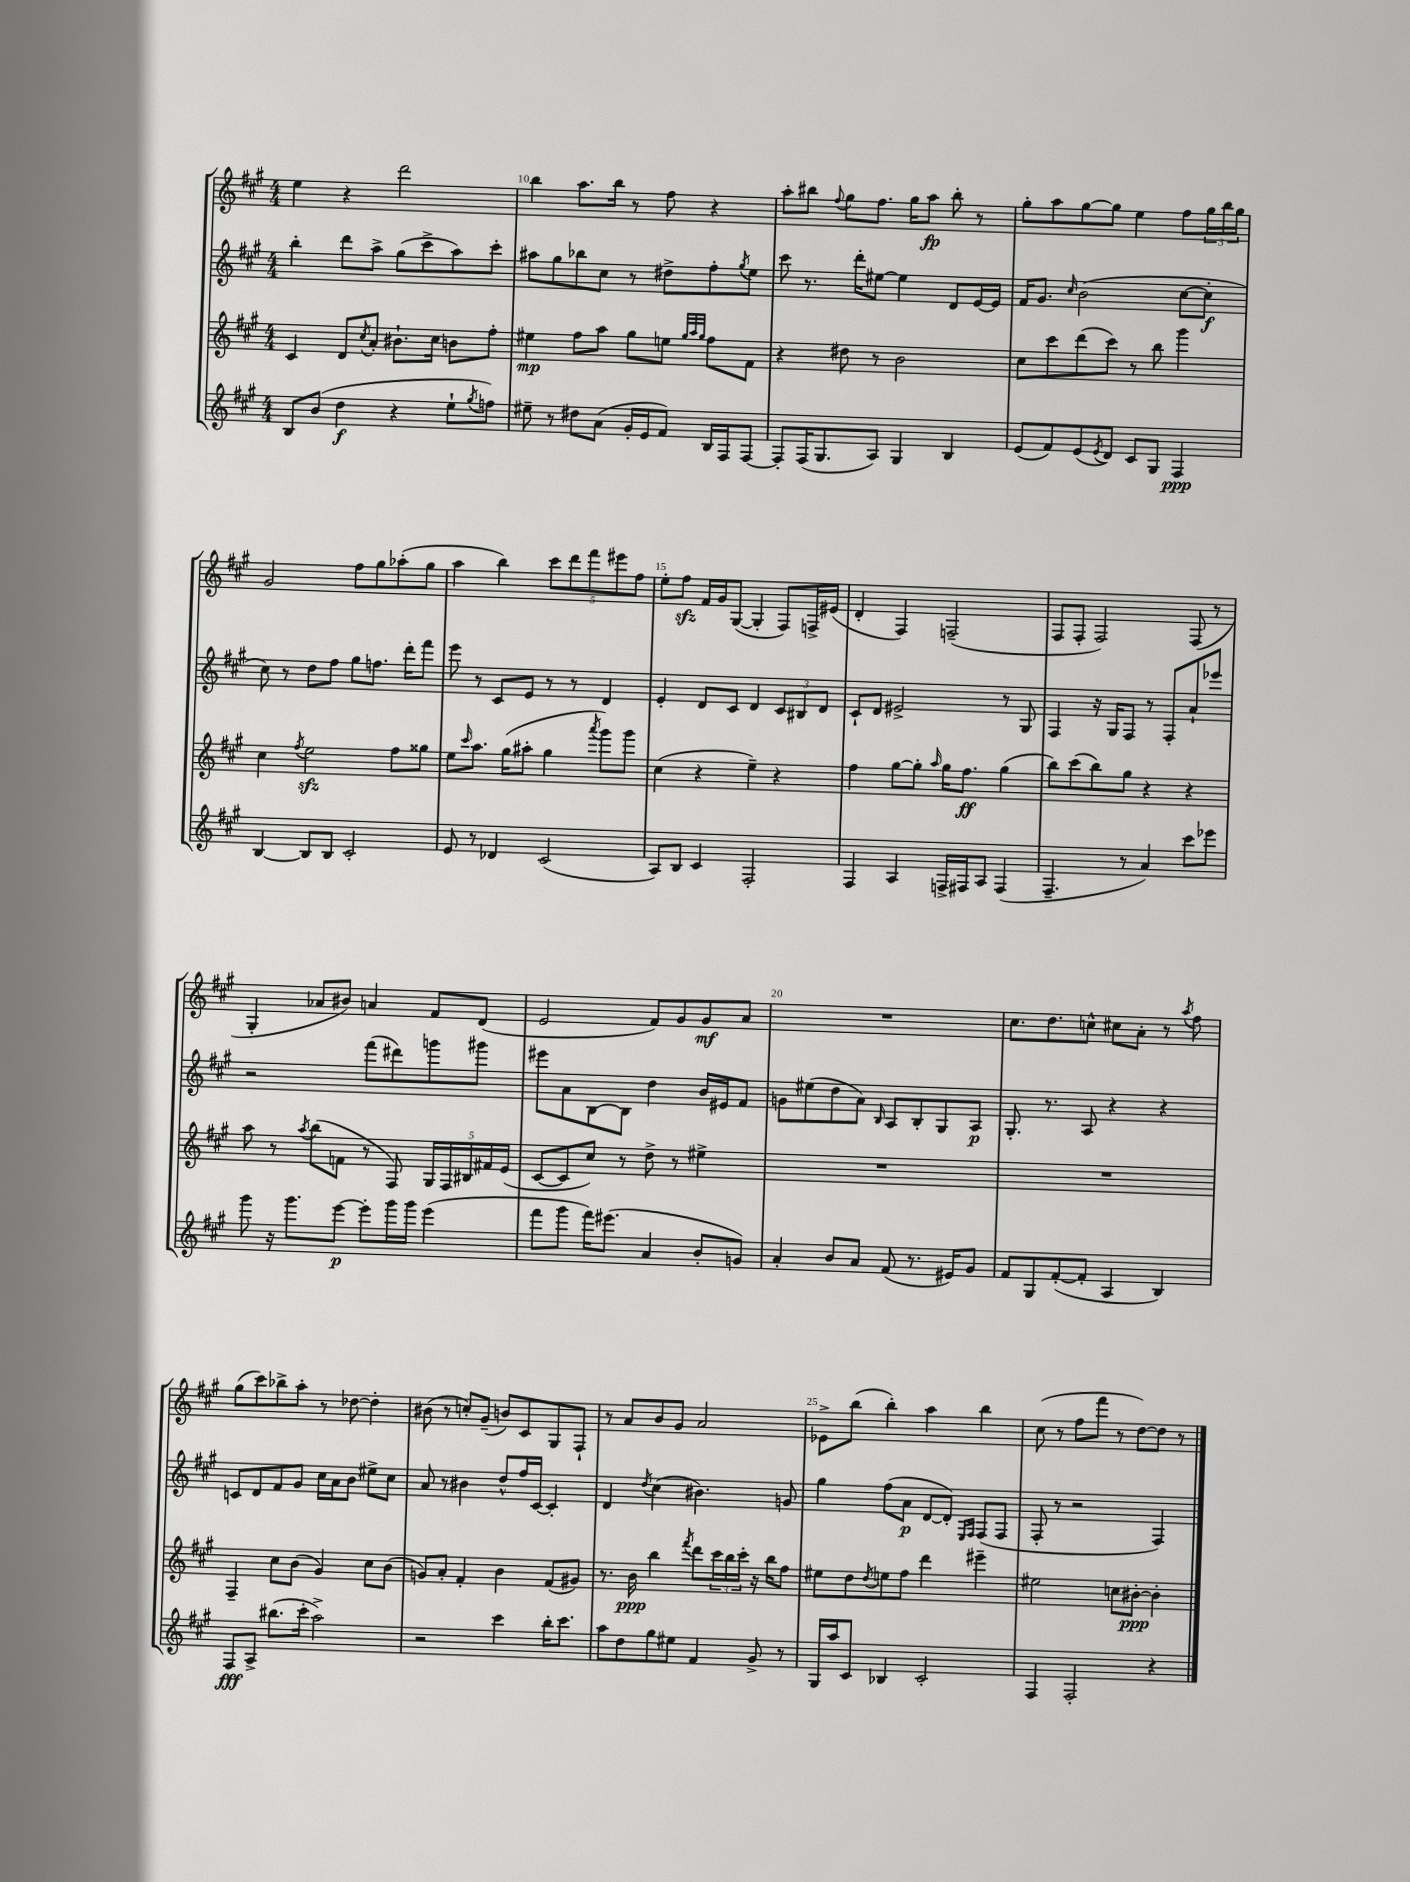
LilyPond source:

<<
\new StaffGroup <<
\new Staff = "s0" {
    \clef treble \key a \major \numericTimeSignature \time 4/4
    e''4 r4 d'''2 |
    b''4 a''8. b''16 r8 fis''8 r4 |
    a''8-. bis''8 \appoggiatura { fis''8 } gis''8 fis''8. gis''16 a''8\fp bis''8-. r8 |
    gis''8-. a''8 gis''8~ gis''8 e''4 fis''8 \tuplet 3/2 { gis''16 b''16 gis''16 } |
    gis'2 fis''8 gis''8 aes''8-.( gis''8 |
    a''4 b''4) \tuplet 5/4 { cis'''8 d'''8 fis'''8 eis'''8 fis''8 } |
    e''8-. fis''8\sfz fis'16 gis'16 gis8~( gis4-. fis8) f16-> eis'16( |
    d'4-. fis4) f2--( |
    fis8 fis8-. fis2) fis8( r8 |
    gis4-. aes'8 bis'8) a'4 fis'8 d'8( |
    e'2 fis'8) gis'8 gis'8\mf a'8 |
    R1 |
    cis''8. d''8. c''8-^ cis''8 a'8-. r8 \acciaccatura { a''8 } fis''8 |
    gis''8( cis'''8) bes''8-> a''8-. r8 des''8~ des''4-. |
    bis'8( r8 c''8-.) gis'8--( b'8) cis'8 gis8 fis8-! |
    r8 a'8 b'8 gis'8 a'2 |
    ees'8-> b''8( b''4-.) a''4 b''4 |
    cis''8( r8 fis''8 fis'''8 r8 d''8~) d''8 r8 \bar "|." |
}
\new Staff = "s1" {
    \clef treble \key a \major \numericTimeSignature \time 4/4
    b''4-. d'''8 a''8-> gis''8( cis'''8-> a''8) cis'''8-. |
    ais''8 gis''8 bes''8 cis''8 r8 dis''8-> fis''8-. \acciaccatura { gis''8 } e''8 |
    cis'''8 r8. d'''16-. eis''8~ eis''4 d'8 e'16~ e'16 |
    fis'16 gis'8. \grace { cis''16 } b'2( cis''8~ cis''8-.\f |
    cis''8) r8 d''8 fis''8 gis''8 f''8. d'''16-. fis'''8 |
    e'''8 r8 cis'8 e'8 r8 r8 d'4 |
    e'4-. d'8 cis'8 d'4 \tuplet 3/2 { cis'8 bis8 d'8 } |
    cis'8-! d'8 eis'2-> r8 gis8 |
    fis4 r16 gis16 fis8 r8 fis8-. a'8-! ees'''8 |
    r2 fis'''8( dis'''8) g'''8 gis'''8 |
    eis'''8 a'8 b8~ b8 d''4 b'16 eis'16 fis'8 |
    g'8 eis''8( d''8 a'8) \grace { b16 } a8 b8-. gis8 a8\p |
    gis8.-. r8. a8 r4 r4 |
    c'8 d'8 fis'8 gis'8 cis''16 a'16 b'8 eis''8-> cis''8 |
    a'8 r8 bis'4 d''8-^ fis''16 cis'16~ cis'4-. |
    d'4 \acciaccatura { d''8 } cis''4( bis'4.) g'8 |
    gis''4 fis''8( a'8\p d'8~ d'8-.) \grace { e16 fis16 } fis8( fis8 |
    fis8-. r8 r2 fis4) \bar "|." |
}
\new Staff = "s2" {
    \clef treble \key a \major \numericTimeSignature \time 4/4
    cis'4 d'8 \acciaccatura { cis''8 } a'8-. bis'8.-! cis''16 b'8 fis''8-. |
    eis''4\mp fis''8 a''8 gis''8 e''8 \grace { gis''32 a''32 gis''32 } fis''8 fis'8 |
    r4 dis''8 r8 b'2 |
    cis''8 cis'''8 d'''8( cis'''8) r8 b''8 gis'''4 |
    cis''4 \acciaccatura { fis''8 } e''2\sfz fis''8 gisis''8 |
    e''8 \grace { cis'''16 } a''8. gis''16( ais''8-. gis''4 \acciaccatura { a'''8 } gis'''8) gis'''8 |
    cis''4( r4 e''4--) r4 |
    fis''4 gis''8~ gis''8-. \grace { a''16 } gis''16 fis''8.\ff gis''4( |
    b''8) cis'''8( b''8) gis''8 r4 r4 |
    a''8 r8 \acciaccatura { a''8 } b''8( f'8 r8 fis8) \tuplet 5/4 { gis16 fis16 bis16 fis'16 e'16( } |
    cis'8~ cis'8 cis''8) r8 d''8-> r8 eis''4-> |
    R1 |
    R1 |
    fis4-- cis''8 b'8( gis'4) cis''8 b'8( |
    g'8) a'8-. fis'4-. b'4 fis'8( gis'8) |
    r8. b'16\ppp b''4 \acciaccatura { fis'''8 } d'''8 \tuplet 3/2 { cis'''16 b''16 cis'''16-. } r16 b''16 fis''8 |
    eis''8 d''8 \acciaccatura { d''8 } e''8 fis''8 d'''4 eis'''4-- |
    eis''2 c''8 bis'8~-.\ppp bis'4-. \bar "|." |
}
\new Staff = "s3" {
    \clef treble \key a \major \numericTimeSignature \time 4/4
    b8 b'8( d''4\f r4 e''8-! \acciaccatura { gis''8 } f''8) |
    eis''8-- r8 dis''8 a'8( gis'16-. e'16 fis'8) b16 fis16 fis8~ |
    fis8-. fis16( gis8. a8) gis4 b4 |
    e'8( fis'8) e'8( \acciaccatura { e'8 } d'8) cis'8 gis8 fis4\ppp |
    b4~ b8 b8 cis'2-. |
    e'8 r8 des'4 cis'2( |
    a8) b8 cis'4 fis2-. |
    fis4 a4 f16-> fis16 a8 fis4( |
    fis4.-- r8 a'4) cis'''8 ees'''8 |
    gis'''8 r16 gis'''8. e'''8~\p e'''8-. gis'''16 gis'''16 e'''4( |
    fis'''8 gis'''8 fis'''16) eis'''8.( a'4 b'8-. g'8) |
    a'4-. b'8 a'8 fis'8( r8. eis'16) gis'8 |
    fis'8 gis8 fis'8~-.( fis'8-. a4 b4) |
    fis8\fff a8-> bis''8.( cis'''16-. a''2->) |
    r2 cis'''4 b''16-. cis'''8. |
    a''8 d''8 gis''8 eis''8 fis'4 gis'8-> r8 |
    gis16 a''16 cis'8 bes4 cis'2-. |
    fis4 fis2-. r4 \bar "|." |
}
>>
>>
\layout { \context { \Score currentBarNumber = #9 \override BarNumber.break-visibility = ##(#f #t #t) barNumberVisibility = #(every-nth-bar-number-visible 5) } }
